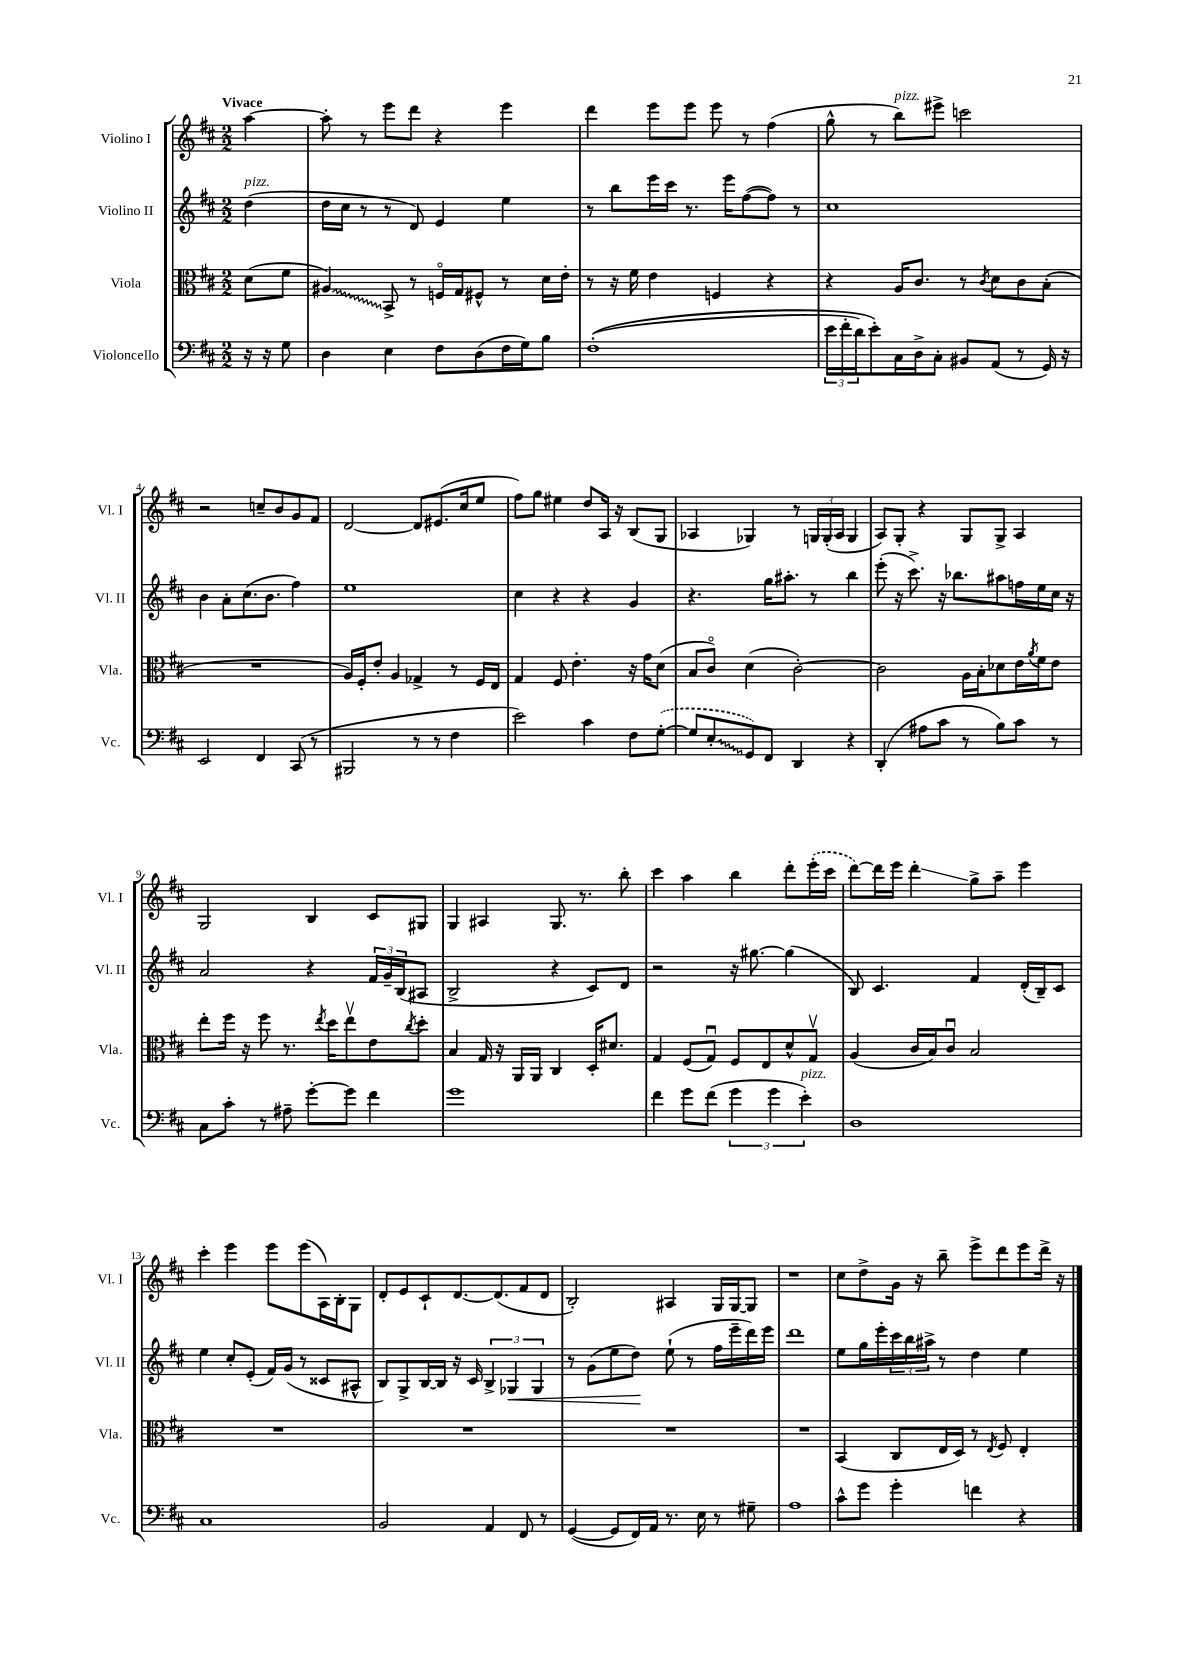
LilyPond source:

<<
\new StaffGroup <<
\new Staff = "s0" \with { instrumentName = "Violino I" shortInstrumentName = "Vl. I" } {
    \clef treble \key d \major \numericTimeSignature \time 2/2 \partial 4 \tempo "Vivace"
    a''4~ |
    a''8-. r8 e'''8 d'''8 r4 e'''4 |
    d'''4 e'''8 e'''8 e'''8 r8 fis''4( |
    g''8-^ r8 b''8^\markup { \italic "pizz." }) eis'''8-> c'''2 |
    r2 c''8-- b'8 g'8 fis'8 |
    d'2~ d'8 eis'8.( cis''16 e''8 |
    fis''8) g''8 eis''4 d''8 a16 r16 b8( g8 |
    aes4 ges4) r8 \tuplet 3/2 { g16 g16-.( aes16 } g4 |
    a8) g8-. r4 g8 g8-> a4 |
    g2 b4 cis'8 gis8 |
    g4 ais4 g8. r8. b''8-. |
    cis'''4 a''4 b''4 d'''8-. \once \slurDashed e'''16-.( cis'''16 |
    d'''8~) d'''16 e'''16 d'''4-.\glissando g''8-> a''8-- e'''4 |
    cis'''4-. e'''4 e'''8 e'''8( a16) b16-. g8 |
    d'8-. e'8 cis'8-! d'8.~ d'8.( fis'8 d'8 |
    b2-.) ais4 g16 g16~ g8 |
    r1 |
    cis''8 d''8-> g'16 r16 b''8-- e'''8-> d'''8 e'''8 d'''16-> r16 \bar "|." |
}
\new Staff = "s1" \with { instrumentName = "Violino II" shortInstrumentName = "Vl. II" } {
    \clef treble \key d \major \numericTimeSignature \time 2/2 \partial 4
    d''4^\markup { \italic "pizz." }( |
    d''16 cis''16 r8 r8 d'8) e'4 e''4 |
    r8 b''8 e'''16 cis'''16 r8. e'''16 fis''8~( fis''8) r8 |
    cis''1 |
    b'4 a'8-. cis''8.( b'8. fis''4) |
    e''1 |
    cis''4 r4 r4 g'4 |
    r4. g''16 ais''8.-. r8 b''4 |
    e'''8-.( r16 cis'''8.->) r16 bes''8. ais''8 f''16 e''16 cis''16 r16 |
    a'2 r4 \tuplet 3/2 { fis'16 g'16-- b16( } ais8 |
    b2-> r4 cis'8) d'8 |
    r2 r16 gis''8.~ gis''4( |
    b8) cis'4. fis'4 d'16-.( b16--) cis'8 |
    e''4 cis''8-. e'8-.( fis'16) g'16( r8 cisis'8 ais8-^ |
    b8) g8-> b16~ b16 r16 cis'16 \tuplet 3/2 { b4-> ges4\< ges4 } |
    r8 g'8( e''8 d''8\!) e''8-!( r8 fis''16 e'''16-- d'''16) e'''16 |
    d'''1 |
    e''8 g''16 e'''16-. \tuplet 3/2 { cis'''16 b''16 ais''16-> } r8 d''4 e''4 \bar "|." |
}
\new Staff = "s2" \with { instrumentName = "Viola" shortInstrumentName = "Vla." } {
    \clef alto \key d \major \numericTimeSignature \time 2/2 \partial 4
    d'8( fis'8 |
    \once \override Glissando.style = #'zigzag ais4\glissando) b,8-> r8 f16\flageolet g16 fis8-^ r8 d'16 e'16-. |
    r8 r16 fis'16 e'4 f4 r4 |
    r4 a16 cis'8. r8 \acciaccatura { cis'8 } d'8 cis'8 b8-.( |
    R1 |
    a16) fis16-. e'8-. a4 ges4-> r8 fis16 e16 |
    g4 fis8 e'4.-. r16 g'16 d'8( |
    b8 cis'8\flageolet) d'4( cis'2~-.) |
    cis'2 a16 b16-. des'8 e'16 \acciaccatura { a'8 } fis'16 e'8 |
    e''8-. fis''16 r16 fis''8 r8. \acciaccatura { e''8 } d''16 e''8\upbow e'8 \acciaccatura { cis''8 } d''8-. |
    b4 g16 r16 a,16 a,16 cis4 d16-. dis'8. |
    g4 fis8( g8\downbow) fis8 e8 d'8-^ g8\upbow |
    a4( cis'16 b16) cis'8\downbow b2 |
    R1 |
    R1 |
    R1 |
    R1 |
    b,4( cis8 e16 d16) r8 \acciaccatura { e8 } fis8 e4-. \bar "|." |
}
\new Staff = "s3" \with { instrumentName = "Violoncello" shortInstrumentName = "Vc." } {
    \clef bass \key d \major \numericTimeSignature \time 2/2 \partial 4
    r16 r16 g8 |
    d4 e4 fis8 d8( fis16 g16) b8 |
    fis1-.(\( |
    \tuplet 3/2 { e'16 fis'16-. d'16) } e'8-.\) cis16 d16-> cis8-. bis,8 a,8( r8 g,16) r16 |
    e,2 fis,4 cis,8( r8 |
    bis,,2 r8 r8 fis4 |
    e'2) cis'4 fis8 \once \slurDashed g8~-.( |
    g8 \once \override Glissando.style = #'zigzag e8-.\glissando g,8) fis,8 d,4 r4 |
    d,4-.( ais8 cis'8 r8 b8) cis'8 r8 |
    cis8 cis'8-. r8 ais8-- g'8~-. g'8 fis'4 |
    g'1 |
    fis'4 g'8 fis'8( \tuplet 3/2 { g'4 g'4 e'4-.^\markup { \italic "pizz." }) } |
    d1 |
    cis1 |
    b,2 a,4 fis,8 r8 |
    g,4~( g,8 fis,16) a,16 r8. e16 r8 gis8-- |
    a1 |
    cis'8-^ g'8 g'4-. f'4 r4 \bar "|." |
}
>>
>>
